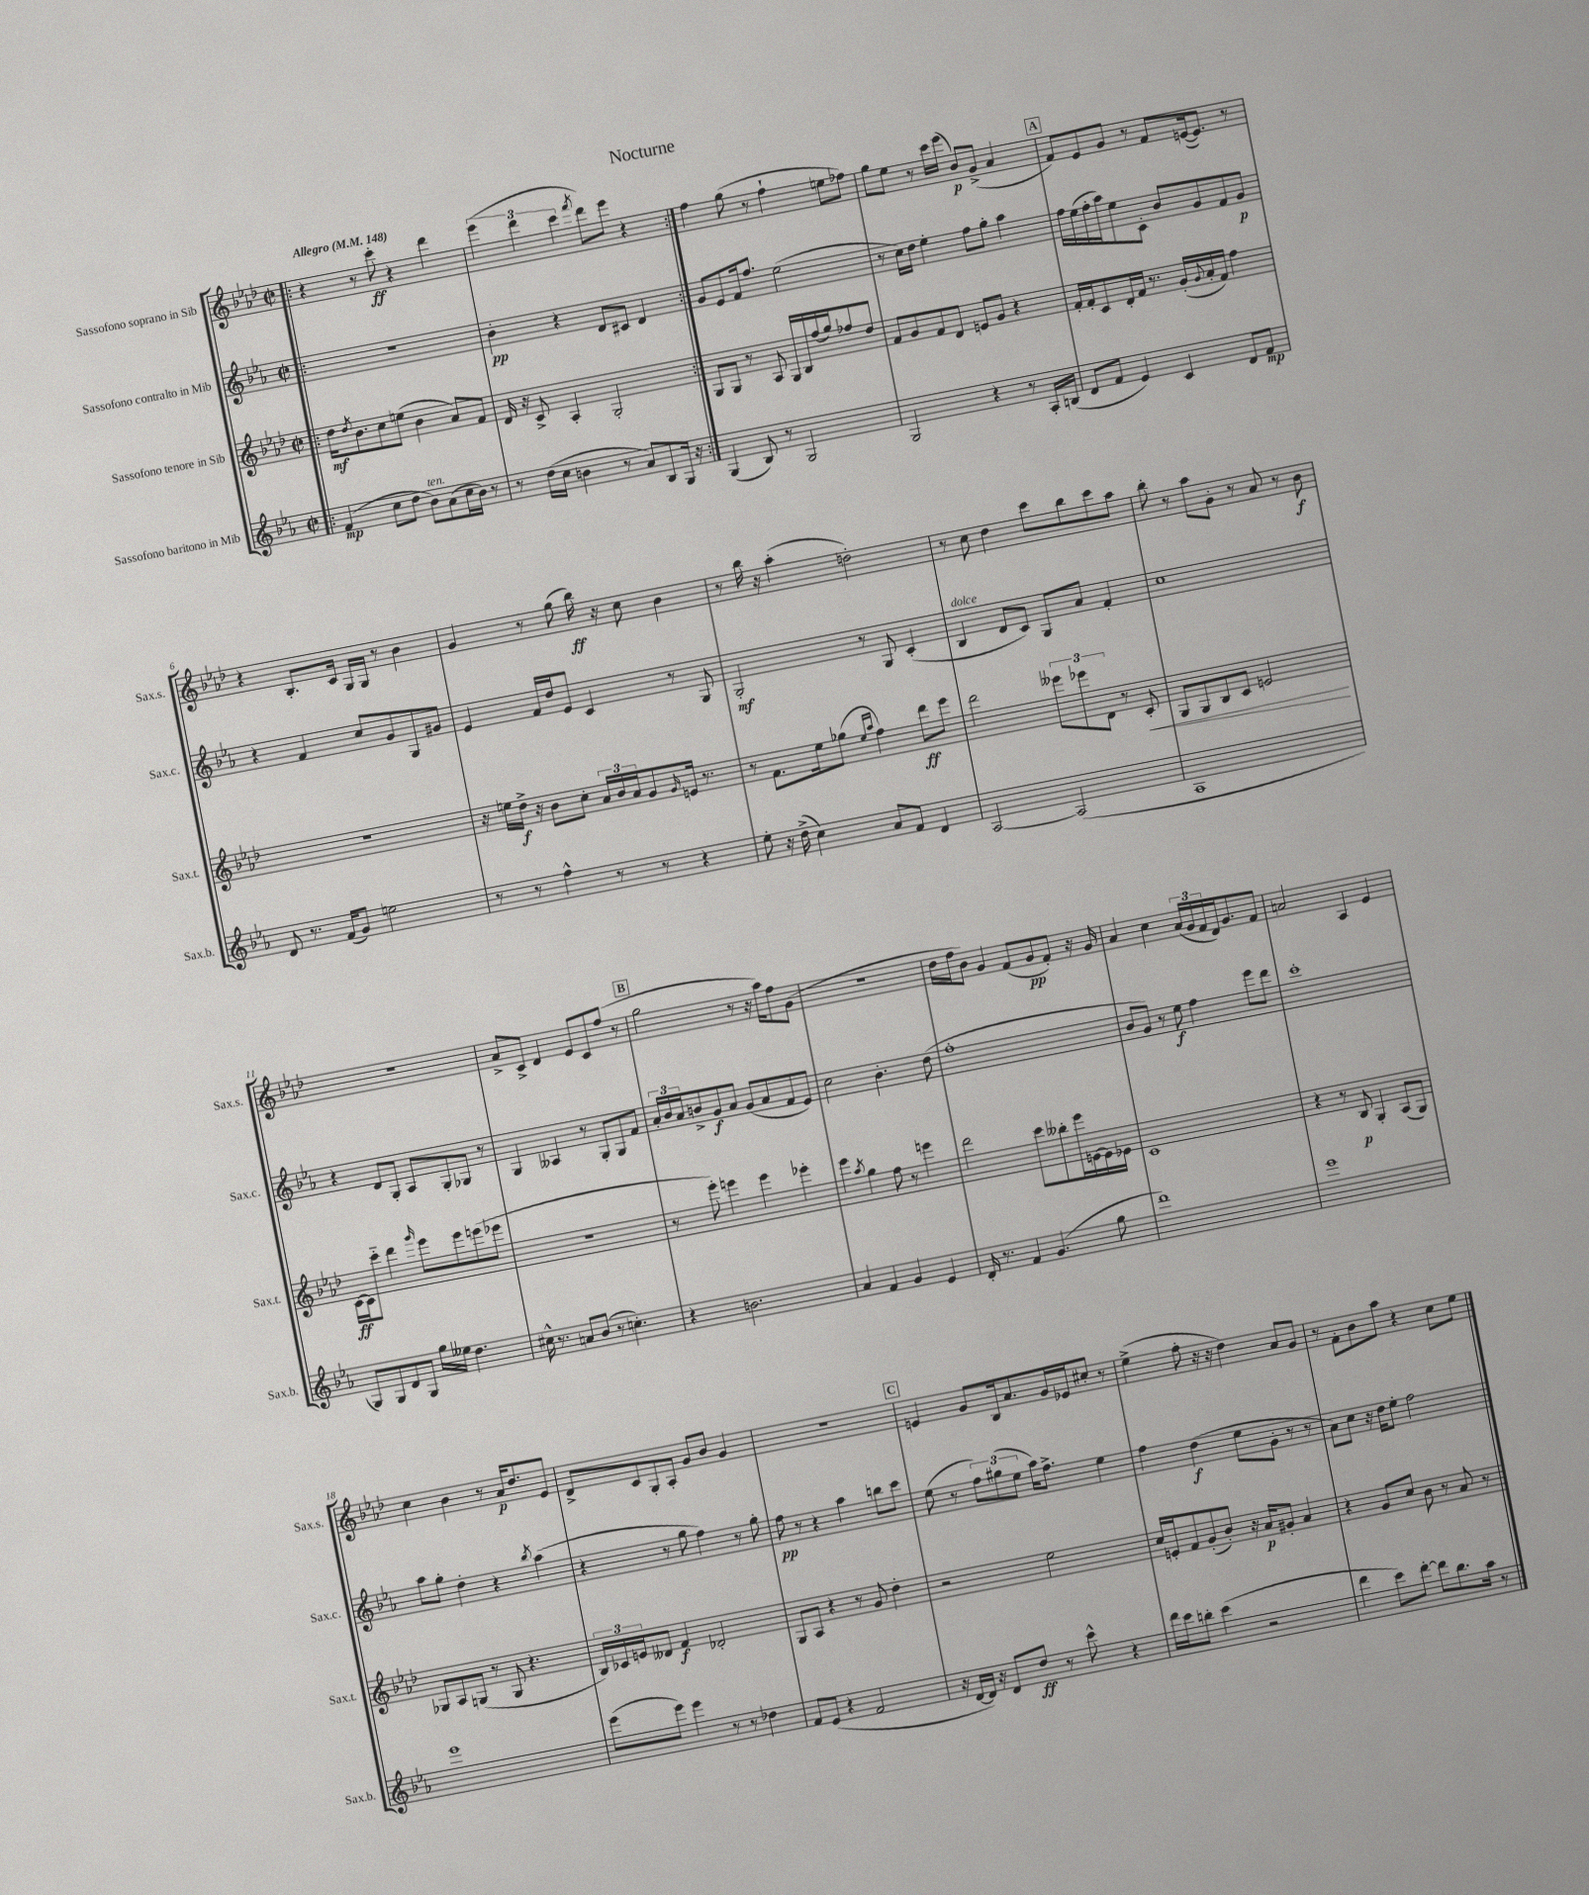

**kern	**kern	**kern	**kern
*staff4	*staff3	*staff2	*staff1
*clefG2	*clefG2	*clefG2	*clefG2
*k[b-e-a-]	*k[b-e-a-d-]	*k[b-e-a-]	*k[b-e-a-d-]
*M2/2	*M2/2	*M2/2	*M2/2
*met(c|)	*met(c|)	*met(c|)	*met(c|)
*MM148	*MM148	*MM148	*MM148
=!|:	=!|:	=!|:	=!|:
(4f	16dd-	1r	4r
.	8qdd-	.	.
.	8.b-	.	.
8cc	8cc	.	8r
8dd	(8ee	.	8ccc'
8b-)	4b-	.	4r
(8a-	.	.	.
16cc	8a-)	.	4ddd-
16b-)	.	.	.
8r	8f	.	.
=	=	=	=
8r	16d-	4b-'	(6eee-
.	16r	.	.
(16dd	8c^	.	.
.	.	.	6ddd-
16cc	.	.	.
4b	4A-'	4r	.
.	.	.	6ccc
.	.	.	8qfff
8r	2G'	8d	8ddd-)
8a-)	.	8c#	8eee-
8B-	.	4d	4r
16G	.	.	.
16r	.	.	.
=:|!	=:|!	=:|!	=:|!
(4G	8G	8g	4ff
.	8G	8e-	.
8B-)	8r	16f	(8gg
.	.	8.ff	.
8r	8A-	.	8r
2G	16G	(2ee-	4ff`
.	16B-	.	.
.	(16ff	.	.
.	16gg)	.	.
.	8ff-	.	8ee
.	8dd-	.	8ff-)
=	=	=	=
2G	8f	8r	8gg
.	8g	16cc)	8ee-
.	.	16dd	.
.	8f	4ee-'	8r
.	8d-	.	16ccc
.	.	.	(16eee-
4r	8e	8ff	8b-)
.	8g	8gg'	(8g^
8r	4r	4aa-	4a-
16A-'	.	.	.
(16B	.	.	.
=	=	=	=
8d	16f'	16ff	8f)
.	16f'	(16ee-	.
8f	8c	16ff'	8e-
.	.	16aa-)	.
4e-)	16d-'	8ee-	8g
.	16f	.	.
.	8.r	8c'	8r
4c	.	8b-	8f
.	(16g'	.	.
.	8qqg	.	.
.	16a-'	8g	([16e
.	16f)	.	8.e])
8d	4ff	8f	.
8f	.	8g	8r
=	=	=	=
8d	1r	4r	4r
8.r	.	.	.
.	.	4f	8.B-'
(16f	.	.	.
8g)	.	.	.
.	.	.	16c
2ee	.	8cc	16G
.	.	.	16G
.	.	8g	8r
.	.	8G	4b-
.	.	8g#	.
=	=	=	=
8r	16r	4e-	4g
.	16ee	.	.
8r	16dd-^	.	.
.	16r	.	.
4ff^^	8b-	16f	8r
.	.	16dd	.
.	8cc'	8e-	(8gg
8r	24a-	4c	16bb-)
.	24b-	.	.
.	.	.	16r
.	24a-	.	.
8r	8g	.	8cc
.	16qqg	.	.
4r	16e	8r	4b-
.	8.r	.	.
.	.	8G	.
=	=	=	=
8ee-'	8r	2G'	8r
16r	8.f	.	16bb-
(16dd^	.	.	16r
4cc)	.	.	(4aa-'
.	16ee-	.	.
.	(8gg-	.	.
.	16qqee-	.	.
.	16qqaa-	.	.
8a-	4ff)	8r	2dd')
8f	.	8G	.
4d	8ddd-	(4c'	.
.	8eee-	.	.
=	=	=	=
[2A-	2ddd-	4B-	8r
.	.	.	8cc
.	.	8d	4dd-
.	.	8c)	.
(2A-]	12eee--	8G	8ccc
.	12eee-	.	.
.	.	8a-	8bb-
.	12d-	.	.
.	8r	4f'	8ccc
.	8c'	.	8aa-
=	=	=	=
1A-	8G	1cc	8bb-'
.	8G	.	8r
.	8B-	.	8aa-
.	8c	.	8g'
.	2e	.	8r
.	.	.	8a-
.	.	.	8r
.	.	.	8b-
=	=	=	=
8G)	[16c	4r	1r
.	16c]	.	.
8G	8ccc'~	.	.
8d	4ddd-	8d	.
8G	.	8G'	.
.	16qqggg	.	.
16gg	8eee-	8A-	.
16ee--	.	.	.
4.dd	8eee-	8G'	.
.	(8eee	8G-	.
.	8eee-	8r	.
=	=	=	=
16cc#^^	1r	4G	8a-^
8.r	.	.	.
.	.	.	8c^
8a	.	4A--	4d-
(8b-	.	.	.
8r	.	8r	8e-
4.cc')	.	8G'	8c
.	.	8G	(8ff
.	.	8f	8r
=	=	=	=
4r	8r	24a-'	2gg
.	.	24b-	.
.	.	24a-	.
.	8eee-')	8b^	.
2.b	4eee	8g	.
.	.	8a-	.
.	4eee	(8g	8r
.	.	8a-	16r
.	.	.	16aa-)
.	4eee-'	8f	8ff
.	.	8e-)	(8g
=	=	=	=
4a-	4eee-	2cc	1r
.	8qaa-	.	.
4f	4gg	.	.
4g	8ff	4.b-'	.
.	8r	.	.
4e-	4eee	.	.
.	.	(8dd	.
=	=	=	=
16d'	2ddd-	1ff'	16dd-
8.r	.	.	16ff
.	.	.	8b-)
4f	.	.	4g
(4.g	8ccc	.	(8f
.	8bb--'	.	8g
.	16eee-	.	8f')
.	[16e	.	.
8gg	16e]	.	16r
.	16e-	.	16g
=	=	=	=
1ddd)	1c	8b-	4a-
.	.	8g)	.
.	.	8r	4cc
.	.	8ee-	.
.	.	4ff	(24a-
.	.	.	24g
.	.	.	24f
.	.	.	16d-)
.	.	.	8.g
.	.	8eee-	.
.	.	8ddd	8f
=	=	=	=
1eee-	4r	1ccc'	2a
.	8r	.	.
.	8B-	.	.
.	4G'	.	4A-
.	(8A-	.	4e-
.	8G)	.	.
=	=	=	=
1eee-	8G-	8aa-	4cc
.	8A-	8gg'	.
.	(8G	4dd'	4b-
.	8r	.	.
.	8G	4r	8r
.	4.r	.	16a-
.	.	.	8.dd-
.	.	8qbb-	.
.	.	(4aa-	.
.	.	.	8e-
=	=	=	=
(8eee-	24B-)	4r	8d-^
.	24c-	.	.
.	24e	.	.
8eee-)	8d--	.	8c
4eee-	4f	8r	8G'
.	.	8gg	8A-'
8r	2d-'	4ff)	8g
8r	.	.	8b-
4dd-	.	8r	4g
.	.	8gg'	.
=	=	=	=
8f	8G	8ff	1r
(8e-	8A-	8r	.
4r	4r	4r	.
2f	8r	4aa-	.
.	8g	.	.
.	4dd-'	8bb	.
.	.	8ccc	.
=	=	=	=
16r	2r	(8ee-	4e
[16d	.	.	.
16d])	.	8r	.
16r	.	.	.
8d	.	12ff)	8g
.	.	(12gg#	.
8dd	.	.	16B-
.	.	12ee-	.
.	.	.	8.a-
8r	2ee-	16aa-)	.
.	.	8.ff^	.
8ccc^^	.	.	16g
.	.	.	16e-
4r	.	4ee-	8cc#'
.	.	.	8r
=	=	=	=
16ddd	16cc	4ff	(4ee-^
16ccc	16e'	.	.
8bb'	8f	.	.
(4ccc	(8g'	(4dd	8ff'
.	8b-')	.	16r
.	.	.	16r
2r	16r	8ee-	4dd-)
.	16a-	.	.
.	8g#'	8g'	.
.	4a-	8r	8a-
.	.	8r	8g
=	=	=	=
4ddd	4r	8a-)	8r
.	.	8cc	8f'
8ccc)	8g	16r	8b-
.	.	16dd	.
[8ddd'	8cc	8ee-'	8aa-
8ddd]	8b-	2ff	4r
8.bb-	8r	.	.
.	8a-	.	8cc
16aa-	.	.	.
8r	8r	.	8ee-
==	==	==	==
*-	*-	*-	*-
